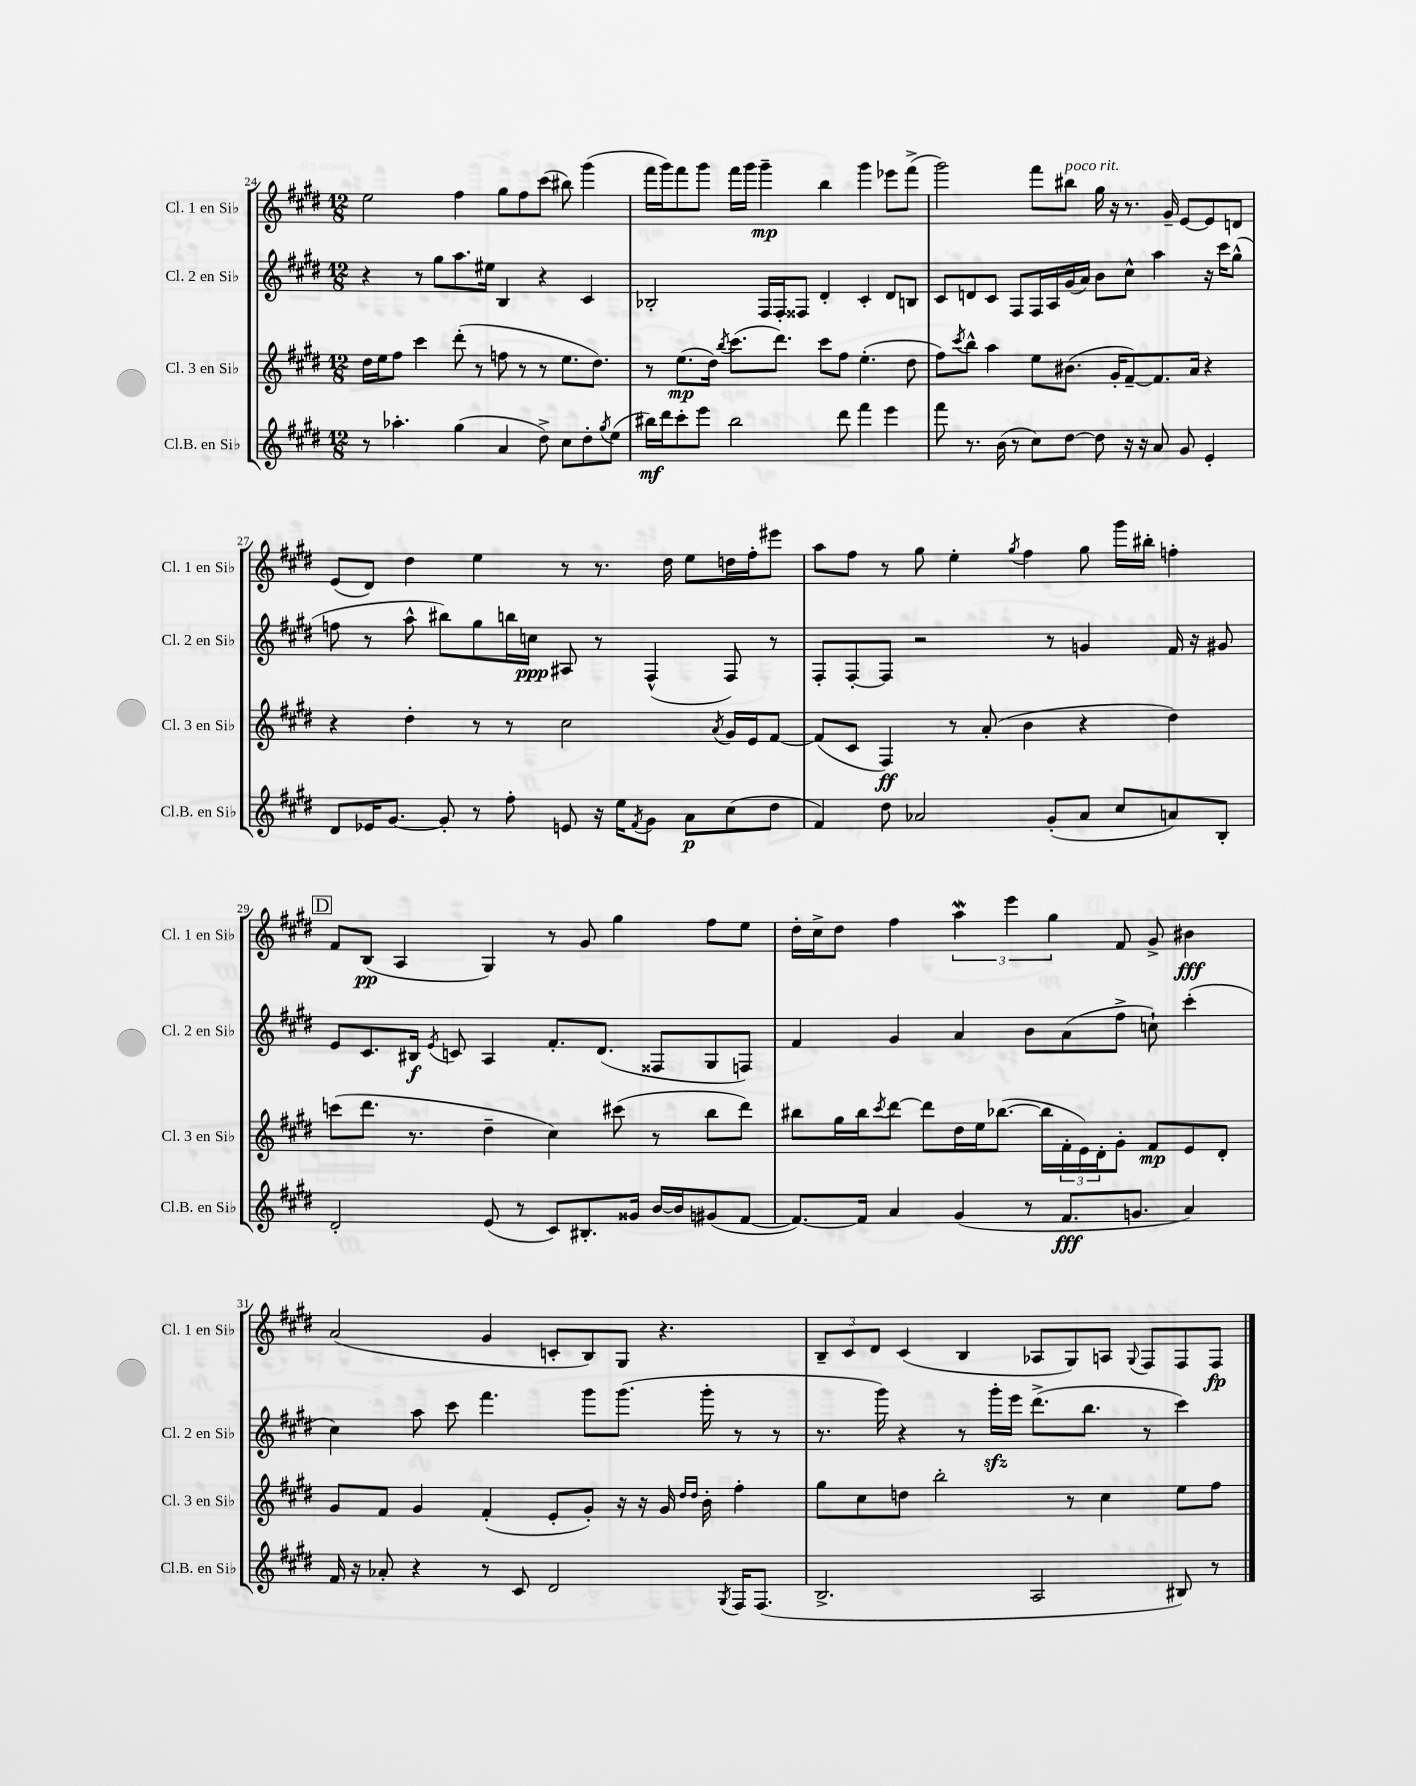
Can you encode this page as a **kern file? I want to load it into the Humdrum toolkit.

**kern	**dynam	**kern	**dynam	**kern	**dynam	**kern	**dynam
*part4	*part4	*part3	*part3	*part2	*part2	*part1	*part1
*staff4	*staff4	*staff3	*staff3	*staff2	*staff2	*staff1	*staff1
*I"Cl.B. en Si♭	*	*I"Cl. 3 en Si♭	*	*I"Cl. 2 en Si♭	*	*I"Cl. 1 en Si♭	*
*I'Cl.B. en Si♭	*	*I'Cl. 3 en Si♭	*	*I'Cl. 2 en Si♭	*	*I'Cl. 1 en Si♭	*
*clefG2	*	*clefG2	*	*clefG2	*	*clefG2	*
*k[f#c#g#d#]	*	*k[f#c#g#d#]	*	*k[f#c#g#d#]	*	*k[f#c#g#d#]	*
*M12/8	*	*M12/8	*	*M12/8	*	*M12/8	*
=24	=24	=24	=24	=24	=24	=24	=24
8r	.	16dd#\LL	.	4r	.	2ee\	.
.	.	16ee\J	.	.	.	.	.
4.aa-X'\	.	8ff#\J	.	.	.	.	.
.	.	4ccc#\	.	8r	.	.	.
.	.	.	.	8gg#\L	.	.	.
(4gg#\	.	(8ddd#'\	.	8.aa\	.	4ff#\	.
.	.	8r	.	.	.	.	.
.	.	.	.	16ee#X\Jk	.	.	.
4a/	.	8ffn\	.	4B/	.	8gg#\L	.
.	.	8r	.	.	.	8ff#\	.
8dd#^\)	.	8r	.	4r	.	(8ccc#\J	.
8cc#\L	.	8.ee\L	.	.	.	8bb#X\)	.
8dd#'\	.	.	.	4c#/	.	(4ggg#\	.
.	.	8.dd#\J)	.	.	.	.	.
8qgg#/	.	.	.	.	.	.	.
(8ee\J	.	.	.	.	.	.	.
=25	=25	=25	=25	=25	=25	=25	=25
16bb#X\LL)	mf	8r	.	2B-X'/	.	16fff#\LL	.
16ddd#\J	.	.	.	.	.	16ggg#\J)	.
8ccc#'\	.	(8.ee\L	mp	.	.	8fff#\	.
8eee\J	.	.	.	.	.	8ggg#\J	.
.	.	16dd#\Jk)	.	.	.	.	.
.	.	8qbb/	.	.	.	.	.
2bb#\	.	(8.ccc#\L	.	.	.	16fff#\LL	.
.	.	.	.	.	.	16ggg#\JJ	.
.	.	.	.	16F#/LL	.	4ggg#~\	mp
.	.	8.ddd#\J)	.	16F#'/J	.	.	.
.	.	.	.	8F##X/J	.	.	.
.	.	8ccc#\L	.	4d#'/	.	4bb\	.
8ddd#\	.	8ff#\J	.	.	.	.	.
4fff#\	.	(4.ee'\	.	4c#'/	.	4ggg#\	.
4eee\	.	.	.	8d#/L	.	8eee-X\L	.
.	.	8dd#\	.	8Bn/J	.	(8fff#^\J	.
=26	=26	=26	=26	=26	=26	=26	=26
8fff#\	.	8ff#\L)	.	8c#/L	.	2ggg#\)	.
.	.	8qccc#/	.	.	.	.	.
8.r	.	8bb^^\J	.	8dn/	.	.	.
.	.	4aa\	.	8c#/J	.	.	.
(16b\	.	.	.	.	.	.	.
8r	.	.	.	8F#/L	.	.	.
8cc#\L)	.	8ee\L	.	16F#/L	.	8fff#\L	.
.	.	.	.	16A/	.	.	.
!	!	!	!	!	!	!LO:TX:a:i:t=poco rit.	!
[8dd#\J	.	(8.b#X\J	.	(16g#/	.	8bb#X\J	.
.	.	.	.	16a/JJ)	.	.	.
8dd#\]	.	.	.	8b\L	.	16gg#\	.
.	.	16g#'/KL	.	.	.	16r	.
16r	.	[8f#~/)	.	8cc#^^\J	.	8.r	.
16r	.	.	.	.	.	.	.
8a/	.	8.f#/]	.	4aa\	.	.	.
.	.	.	.	.	.	16g#~/	.
8g#/	.	.	.	.	.	[8e/L	.
.	.	16a/Jk	.	.	.	.	.
4e'/	.	4r	.	16r	.	8e/]	.
.	.	.	.	16ccc#\KL	.	.	.
.	.	.	.	(8gg#^^\J	.	8dn/J	.
!!LO:LB:g=z
=27	=27	=27	=27	=27	=27	=27	=27
8d#/L	.	4r	.	8ffn\	.	(8e/L	.
16e-X/K	.	.	.	8r	.	8d#/J)	.
[8.g#/J	.	.	.	.	.	.	.
.	.	4dd#'\	.	8aa^^\	.	4dd#\	.
8g#'/]	.	.	.	8bb#X\L)	.	.	.
8r	.	8r	.	8gg#\	.	4ee\	.
8ff#'\	.	8r	.	16bbn\L	.	.	.
.	.	.	.	16ccn\JJ	ppp	.	.
8en/	.	2cc#\	.	8A#X/	.	8r	.
16r	.	.	.	8r	.	8.r	.
16ee\KL	.	.	.	.	.	.	.
8qf#/	.	.	.	.	.	.	.
8g#\J	.	.	.	(4F#^^/	.	.	.
.	.	.	.	.	.	16dd#\	.
8a\L	p	.	.	.	.	8ee\L	.
.	.	8qa/	.	.	.	.	.
(8cc#\	.	16g#/LL	.	8F#/)	.	16ddn\L	.
.	.	16e/J	.	.	.	16ff#'\J	.
8dd#\J	.	[8f#/J	.	8r	.	8eee#X\J	.
=28	=28	=28	=28	=28	=28	=28	=28
4f#/)	.	(8f#/L]	.	8F#'/L	.	8aa\L	.
.	.	8c#/J	.	[8F#'/	.	8ff#\J	.
8dd#\	.	4F#/)	ff	8F#/J]	.	8r	.
2a-X/	.	.	.	2r	.	8gg#\	.
.	.	8r	.	.	.	4ee'\	.
.	.	(8a'/	.	.	.	.	.
.	.	.	.	.	.	8qgg#/	.
.	.	4b\	.	.	.	4ff#\	.
(8g#'/L	.	.	.	8r	.	.	.
8a-/J	.	4r	.	4gn/	.	8gg#\	.
8cc#/L	.	.	.	.	.	16ggg#\LL	.
.	.	.	.	.	.	16bb#X'\JJ	.
8an/)	.	4dd#\)	.	16f#/	.	4ffn'\	.
.	.	.	.	16r	.	.	.
8B'/J	.	.	.	8g#X/	.	.	.
!!LO:LB:g=z
!!LO:REH:place=s1:t=D
=29	=29	=29	=29	=29	=29	=29	=29
2d#'/	.	(8cccn\L	.	8e/L	.	8f#/L	.
.	.	8.ddd#\J	.	8.c#/	.	(8B/J	pp
.	.	.	.	.	.	4A/	.
.	.	8.r	.	16B#X/Jk	f	.	.
.	.	.	.	8qe/	.	.	.
.	.	.	.	8cn/	.	.	.
(8e/	.	4dd#~\	.	4A/	.	4G#/)	.
8r	.	.	.	.	.	.	.
8c#/L)	.	4cc#\)	.	8.f#'/L	.	8r	.
8.B#X'/	.	.	.	.	.	8g#/	.
.	.	.	.	(8.d#/J	.	.	.
.	.	(8ccc#X\	.	.	.	4gg#\	.
16g##X/Jk	.	.	.	.	.	.	.
[16b/LL	.	8r	.	8F##X/L	.	.	.
16b/J]	.	.	.	.	.	.	.
(8g#X/	.	8bb\L	.	8G#/	.	8ff#\L	.
[8f#/J	.	8ddd#\J)	.	8Fn/J)	.	8ee\J	.
=30	=30	=30	=30	=30	=30	=30	=30
8.f#/L_)	.	8bb#X\L	.	4f#/	.	16dd#'\LL	.
.	.	.	.	.	.	16cc#^\J	.
.	.	16gg#\L	.	.	.	8dd#\J	.
16f#/Jk]	.	16bb#\J	.	.	.	.	.
.	.	8qccc#/	.	.	.	.	.
4a/	.	[8ddd#\J	.	4g#/	.	4ff#\	.
.	.	8ddd#\L]	.	.	.	.	.
(4g#/	.	16dd#\L	.	4a/	.	6aaw\	.
.	.	16ee\J	.	.	.	.	.
.	.	([8.bb-X\J	.	.	.	.	.
.	.	.	.	.	.	6eee\	.
8r	.	.	.	8b\L	.	.	.
.	.	16bb-\LL]	.	.	.	.	.
.	.	.	.	.	.	6gg#\	.
8.f#/L	fff	24f#'\	.	(8a\	.	.	.
.	.	24e\)	.	.	.	.	.
.	.	24d#'\J	.	.	.	.	.
.	.	8g#'\J	.	8ff#^\J	.	8f#/	.
8.gn/J	.	.	.	.	.	.	.
.	.	8f#/L	mp	8ccn`\)	.	8g#^/	.
4a/)	.	8e/	.	(4ccc#'\	.	4b#X\	fff
.	.	8d#'/J	.	.	.	.	.
!!LO:LB:g=z
=31	=31	=31	=31	=31	=31	=31	=31
16f#/	.	8g#/L	.	4cc#\)	.	(2a/	.
16r	.	.	.	.	.	.	.
8a-X'/	.	8f#/J	.	.	.	.	.
4r	.	4g#/	.	8aa\	.	.	.
.	.	.	.	8ccc#\	.	.	.
8r	.	(4f#'/	.	4.fff#\	.	4g#/	.
8c#/	.	.	.	.	.	.	.
2d#/	.	8e'/L	.	.	.	8cn'/L	.
.	.	8g#'/J)	.	8ggg#\L	.	8B/)	.
.	.	16r	.	(8.ggg#\J	.	8G#/J	.
.	.	16r	.	.	.	.	.
.	.	16g#/	.	.	.	4.r	.
.	.	16qqdd#/LL	.	.	.	.	.
.	.	16qqdd#/JJ	.	.	.	.	.
.	.	16b'\	.	16ggg#'\	.	.	.
8qG#/	.	.	.	.	.	.	.
16F#/KL	.	4ff#'\	.	8r	.	.	.
(8.F#/J	.	.	.	.	.	.	.
.	.	.	.	8r	.	.	.
=32	=32	=32	=32	=32	=32	=32	=32
2.B^/	.	8gg#\L	.	8.r	.	12B~/L	.
.	.	.	.	.	.	12c#/	.
.	.	8cc#\	.	.	.	.	.
.	.	.	.	.	.	12d#/J	.
.	.	.	.	16ggg#\)	.	.	.
.	.	8ddn\J	.	4r	.	(4c#/	.
.	.	2bb'\	.	.	.	.	.
.	.	.	.	8r	.	4B/	.
.	.	.	.	16ggg#zz'\LL	.	.	.
.	.	.	.	16eee\JJ	.	.	.
2A/	.	.	.	(8.ddd#^\L	.	8A-X/L	.
.	.	8r	.	.	.	8G#/)	.
.	.	.	.	8.bb\J	.	.	.
.	.	4cc#\	.	.	.	8An/J	.
.	.	.	.	.	.	8qqG#/	.
.	.	.	.	8r	.	8F#/L	.
8B#X/)	.	8ee\L	.	4ccc#\)	.	8F#/	.
8r	.	8ff#\J	.	.	.	8F#/J	fp
==	==	==	==	==	==	==	==
*-	*-	*-	*-	*-	*-	*-	*-
